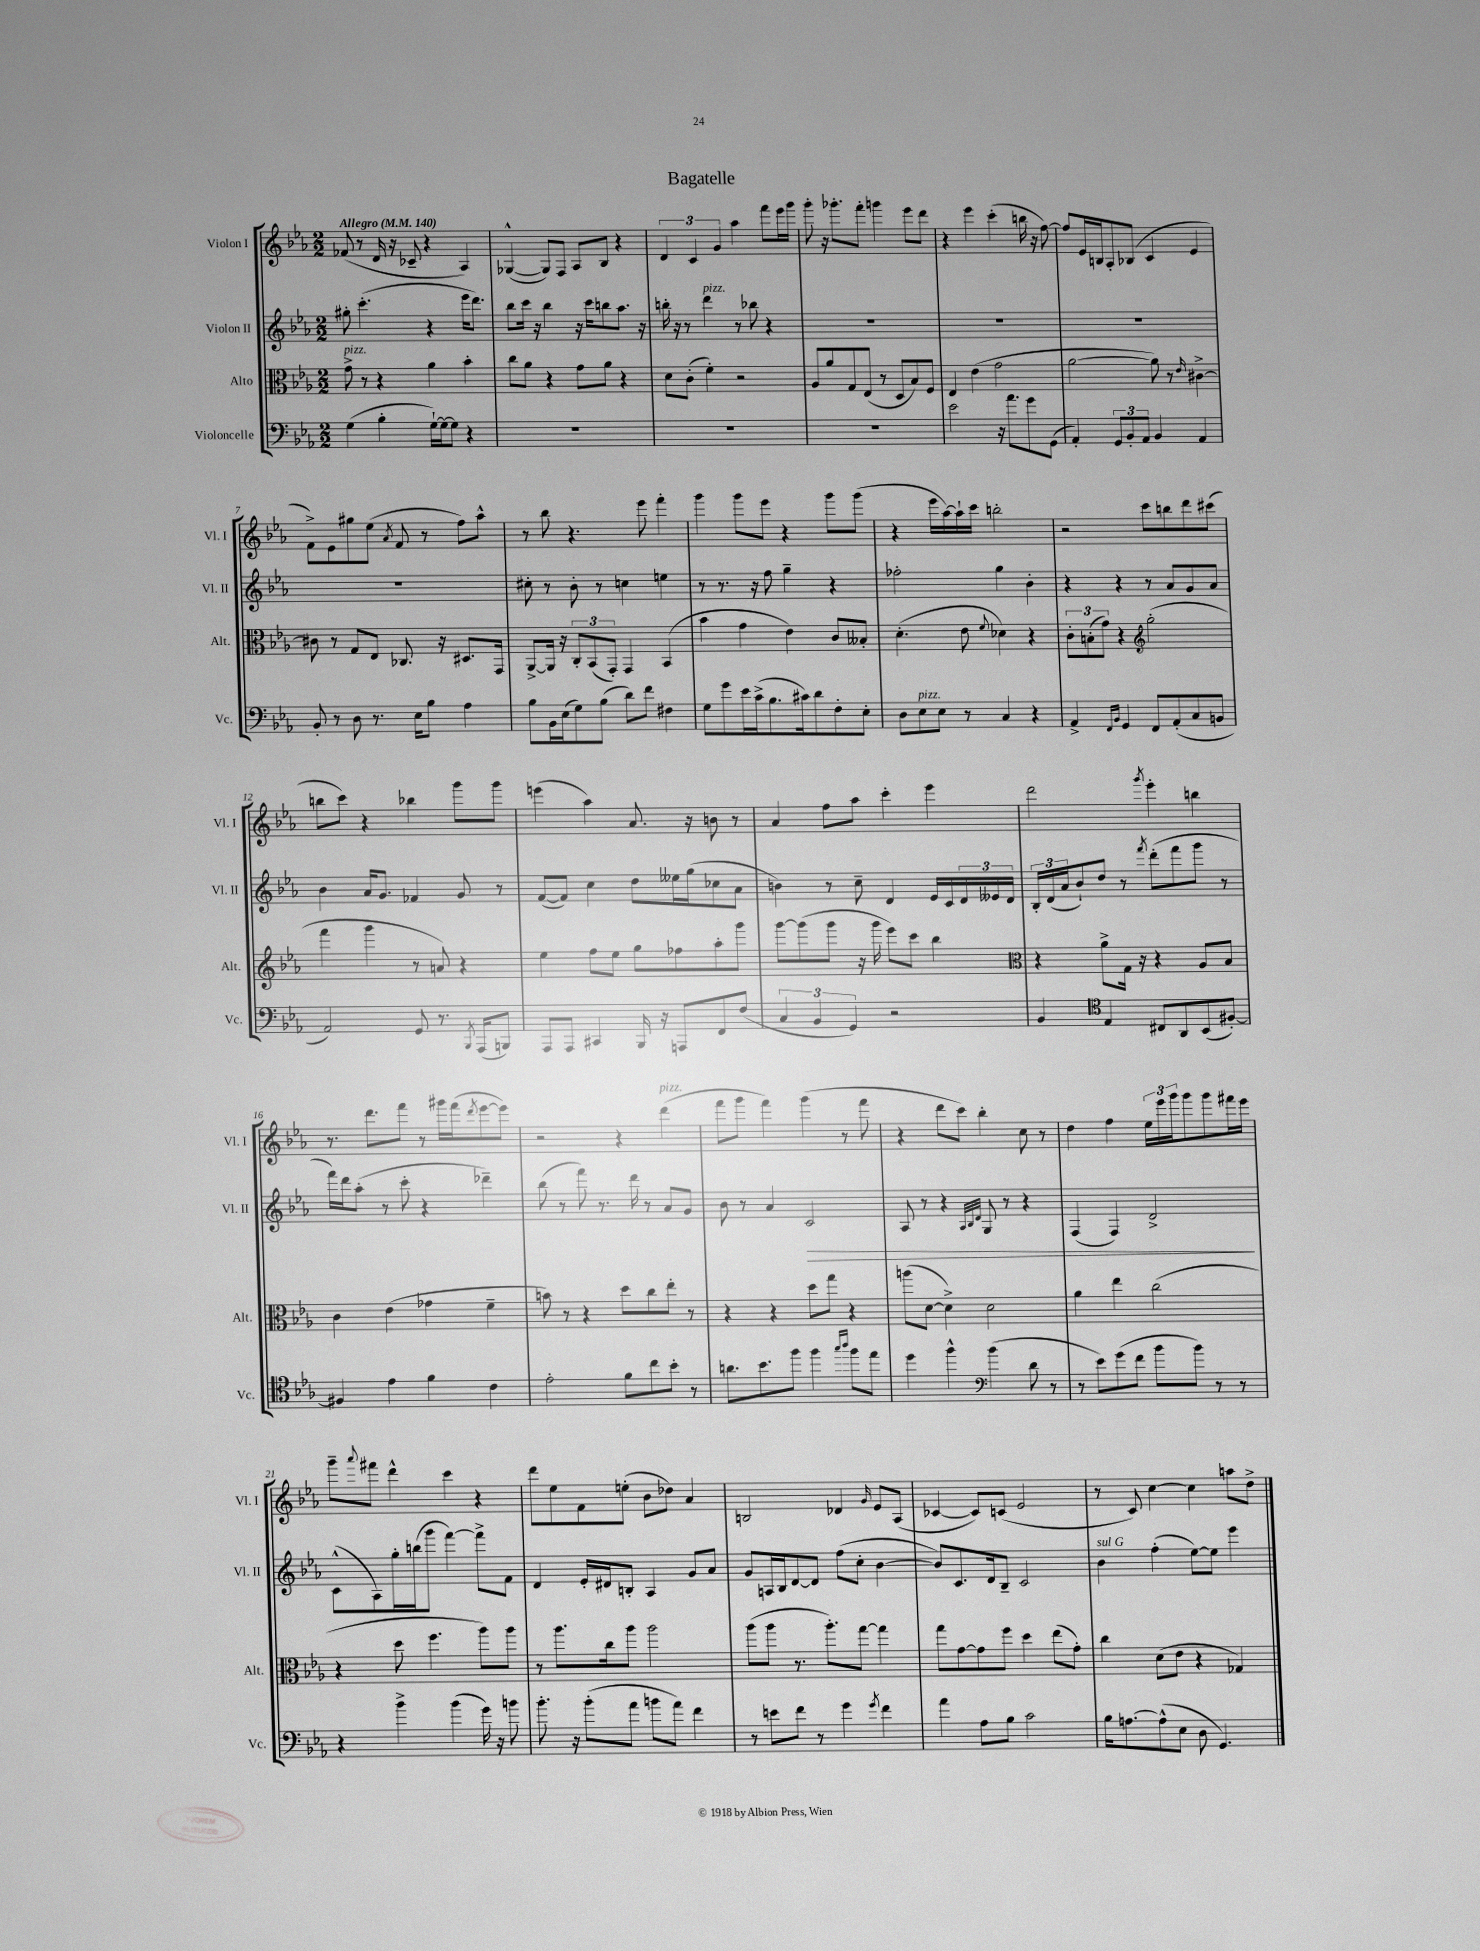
\header { title = "Bagatelle" }
<<
\new StaffGroup <<
\new Staff = "s0" \with { instrumentName = "Violon I" shortInstrumentName = "Vl. I" } {
    \clef treble \key ees \major \numericTimeSignature \time 2/2 \tempo "Allegro" 4 = 140
    fes'8( r8 d'16 r16 ces'8-- r4 aes4) |
    ges4~-^( ges8) f8 aes8 bes8 r4 |
    \tuplet 3/2 { d'4 c'4 g'4 } aes''4 f'''8 ees'''16 g'''16 |
    g'''8-. r16 ges'''8.-. f'''8-. g'''4 ees'''8 d'''8 |
    r4 ees'''4 c'''4-.( b''16 r16 f''8~) |
    f''8 ees'16 b16 aes8-. bes8( c'4 ees'4 |
    f'8->) ees'8 gis''8 ees''8( \acciaccatura { aes'8 } f'8 r8 f''8) aes''8-^ |
    r8 bes''8 r4. ees'''8 f'''4-. |
    g'''4 g'''8 ees'''8 r4 g'''8 g'''8( |
    r4 ees'''16 aes''16~) aes''16-! c'''16 b''2-. |
    r2 c'''8 b''8 d'''8 cis'''8( |
    b''8 c'''8) r4 bes''4 g'''8 g'''8 |
    e'''4( aes''4) aes'8. r16 b'8 r8 |
    aes'4 f''8 aes''8 c'''4-. ees'''4 |
    d'''2 \acciaccatura { g'''8 } ees'''4-. b''4 |
    r8. d'''8. f'''8 r8 gis'''16 f'''16( \acciaccatura { d'''8 } ees'''8~ ees'''8) |
    r2 r4 d'''4^\markup { \italic "pizz." }( |
    f'''8 g'''8 f'''4) g'''4( r8 f'''8 |
    r4 d'''8 c'''8) bes''4-. c''8 r8 |
    d''4 f''4 \tuplet 3/2 { ees''16 ees'''16 g'''16 } g'''8 g'''8 fis'''16 ees'''16 |
    g'''8-- \appoggiatura { aes'''8 } fis'''8 d'''4-^ c'''4 r4 |
    d'''8 ees''8 f'8 e''8-.( bes'8 des''8) aes'4 |
    b2 des'4 \grace { g'16 } ees'8 aes8( |
    ces'4~ ces'8) c'8( ees'2 |
    r8 c'8) c''4~ c''4 a''8 d''8-> \bar "|." |
}
\new Staff = "s1" \with { instrumentName = "Violon II" shortInstrumentName = "Vl. II" } {
    \clef treble \key ees \major \numericTimeSignature \time 2/2
    gis''8-. c'''4.-.( r4 ees'''16 d'''8.) |
    bes''8 c'''16 r16 bes''4 r16 c'''16 b''8 aes''8. r16 |
    b''16-. r16 r8 d'''4^\markup { \italic "pizz." } r8 bes''8 r4 |
    R1 |
    R1 |
    R1 |
    R1 |
    cis''8-. r8 bes'8-. r8 c''4 e''4 |
    r8 r8. r16 f''8 g''4-- r4 |
    fes''2-. g''4 bes'4-. |
    r4 r4 r8 aes'8 g'8 aes'8 |
    bes'4 aes'16 g'8. fes'4 g'8 r8 |
    f'8~( f'8) c''4 d''8 eeses''16 g''16( ces''8 aes'8 |
    b'4) r8 c''8-- d'4 ees'16 c'16 \tuplet 3/2 { d'16 eeses'16 d'16 } |
    \tuplet 3/2 { bes16-. d'16( aes'16 } bes'8-!) d''8 r8 \acciaccatura { f'''8 } d'''8-.( f'''8 g'''8 r8 |
    f'''16) d'''16 aes''8-.( r8 c'''8-. r4 des'''4--) |
    bes''8( r8 f'''8) r8. d'''16 r8 aes'8 g'8 |
    bes'8 r8 aes'4 c'2\> |
    aes8 r8 r4 \grace { aes32 bes32 d'32 } g8 r8 r4 |
    f4( f4) d'2->\! |
    c'8-^( aes8) g''16-. b''16( g'''8 f'''4~) f'''8-> f'8 |
    d'4 ees'16-. dis'16 b8-. aes4 g'8 aes'8 |
    g'8 a16 bes16 d'8~ d'8 f''8( c''8-. bes'4~ |
    bes'8) c'8. d'16 bes8-- c'2 |
    bes'4^\markup { \italic "sul G" } f''4-.( ees''8~) ees''8 ees'''4 \bar "|." |
}
\new Staff = "s2" \with { instrumentName = "Alto" shortInstrumentName = "Alt." } {
    \clef alto \key ees \major \numericTimeSignature \time 2/2
    g'8->^\markup { \italic "pizz." } r8 r4 aes'4 bes'4-. |
    c''8 aes'8 r4 g'8 aes'8 r4 |
    d'8 c'8-.( f'4-.) r2 |
    aes8 aes'8 g8 ees8( r8 d8 bes8) f8 |
    ees4 ees'4( g'2 |
    aes'2~ aes'8) r8 \grace { ees'16 } cis'4~-> |
    cis'8 r8 g8 ees8 ces8. r16 dis8. g,16 |
    aes,8~-> aes,16 r16 \tuplet 3/2 { c8-. bes,8( g,8-.) } g,4 bes,4( |
    bes'4 g'4 ees'4) c'8 beses8-. |
    d'4.-.( ees'8 \appoggiatura { f'8 } des'4) r4 |
    \tuplet 3/2 { c'8-. b8-.( g'8) } r4 \clef treble g''2-.( |
    f'''4 g'''4 r8 a'8) r4 |
    ees''4 f''8 ees''8 g''8 fes''8 aes''8-. g'''8 |
    g'''8~ g'''8( g'''8 r16 g'''16 ees'''8) c'''8 bes''4 |
    \clef alto r4 aes'8-> g16 r16 r4 aes8 bes8 |
    c'4 ees'4( ges'4 f'4-- |
    b'8) r8 r4 d''8 c''8 ees''8-. r8 |
    r4 r4 d''8 g''8 r4 |
    a''8( d'8~ d'4->) d'2 |
    aes'4 ees''4 c''2( |
    r4 d''8 f''4. aes''8) aes''8 |
    r8 aes''8. c''16 aes''8 aes''2 |
    aes''8( aes''8 r8. aes''8.-.) g''8~ g''4 |
    g''8 g'8~ g'8 f''8 d''4 ees''8( g'8-.) |
    c''4 d'8( ees'8 r4 ges4) \bar "|." |
}
\new Staff = "s3" \with { instrumentName = "Violoncelle" shortInstrumentName = "Vc." } {
    \clef bass \key ees \major \numericTimeSignature \time 2/2
    g4( bes4-. g16~-!) g16~ g8 r4 |
    R1 |
    R1 |
    R1 |
    ees'2 r16 aes'8. g'8 g,8( |
    aes,4-.) \tuplet 3/2 { g,8 bes,8-. aes,8 } bes,4 aes,4 |
    bes,8-. r8 d8 r8. ees16 bes8 aes4 |
    bes8 bes,16 ees16( g8) bes8( d'8) f'8 fis4 |
    g8 g'8 ees'16 c'16->( bes8. cis'16) d'8 f8-. ees8-. |
    d8 ees8^\markup { \italic "pizz." } ees8 r8 c4 r4 |
    aes,4-> \grace { f,16 bes,16 } g,4 f,8 aes,8-.( c8 b,8 |
    aes,2) g,8 r8. \acciaccatura { bes,,8 } aes,,16( b,,8) |
    aes,,8 aes,,8 cis,4 bes,,16 r16 a,,8 f,8 f8( |
    \tuplet 3/2 { c4 bes,4 g,4) } r2 |
    bes,4 \clef tenor ees4 cis8 aes,8 bes,8( fis8~-.) |
    fis4 ees'4 f'4 c'4 |
    ees'2-. f'8 c''8 bes'8-. r8 |
    a'8. bes'8. f''8 f''4 \grace { g''16 aes''16 } f''8 ees''8 |
    d''4 f''4-^ \clef bass bes'4( d'8 r8 |
    r8 ees'8) g'8( f'8 bes'8 bes'8) r8 r8 |
    r4 bes'4-> bes'4( g'16) r16 b'8 |
    bes'8.-. r16 bes'8-.( aes'8 b'8 aes'8) f'4 |
    r8 e'8 f'8 r8 g'4 \acciaccatura { g'8 } f'4 |
    aes'4 aes8 bes8 c'2 |
    bes16 a8.~ a8-^( ees8 d8 g,4.) \bar "|." |
}
>>
>>
